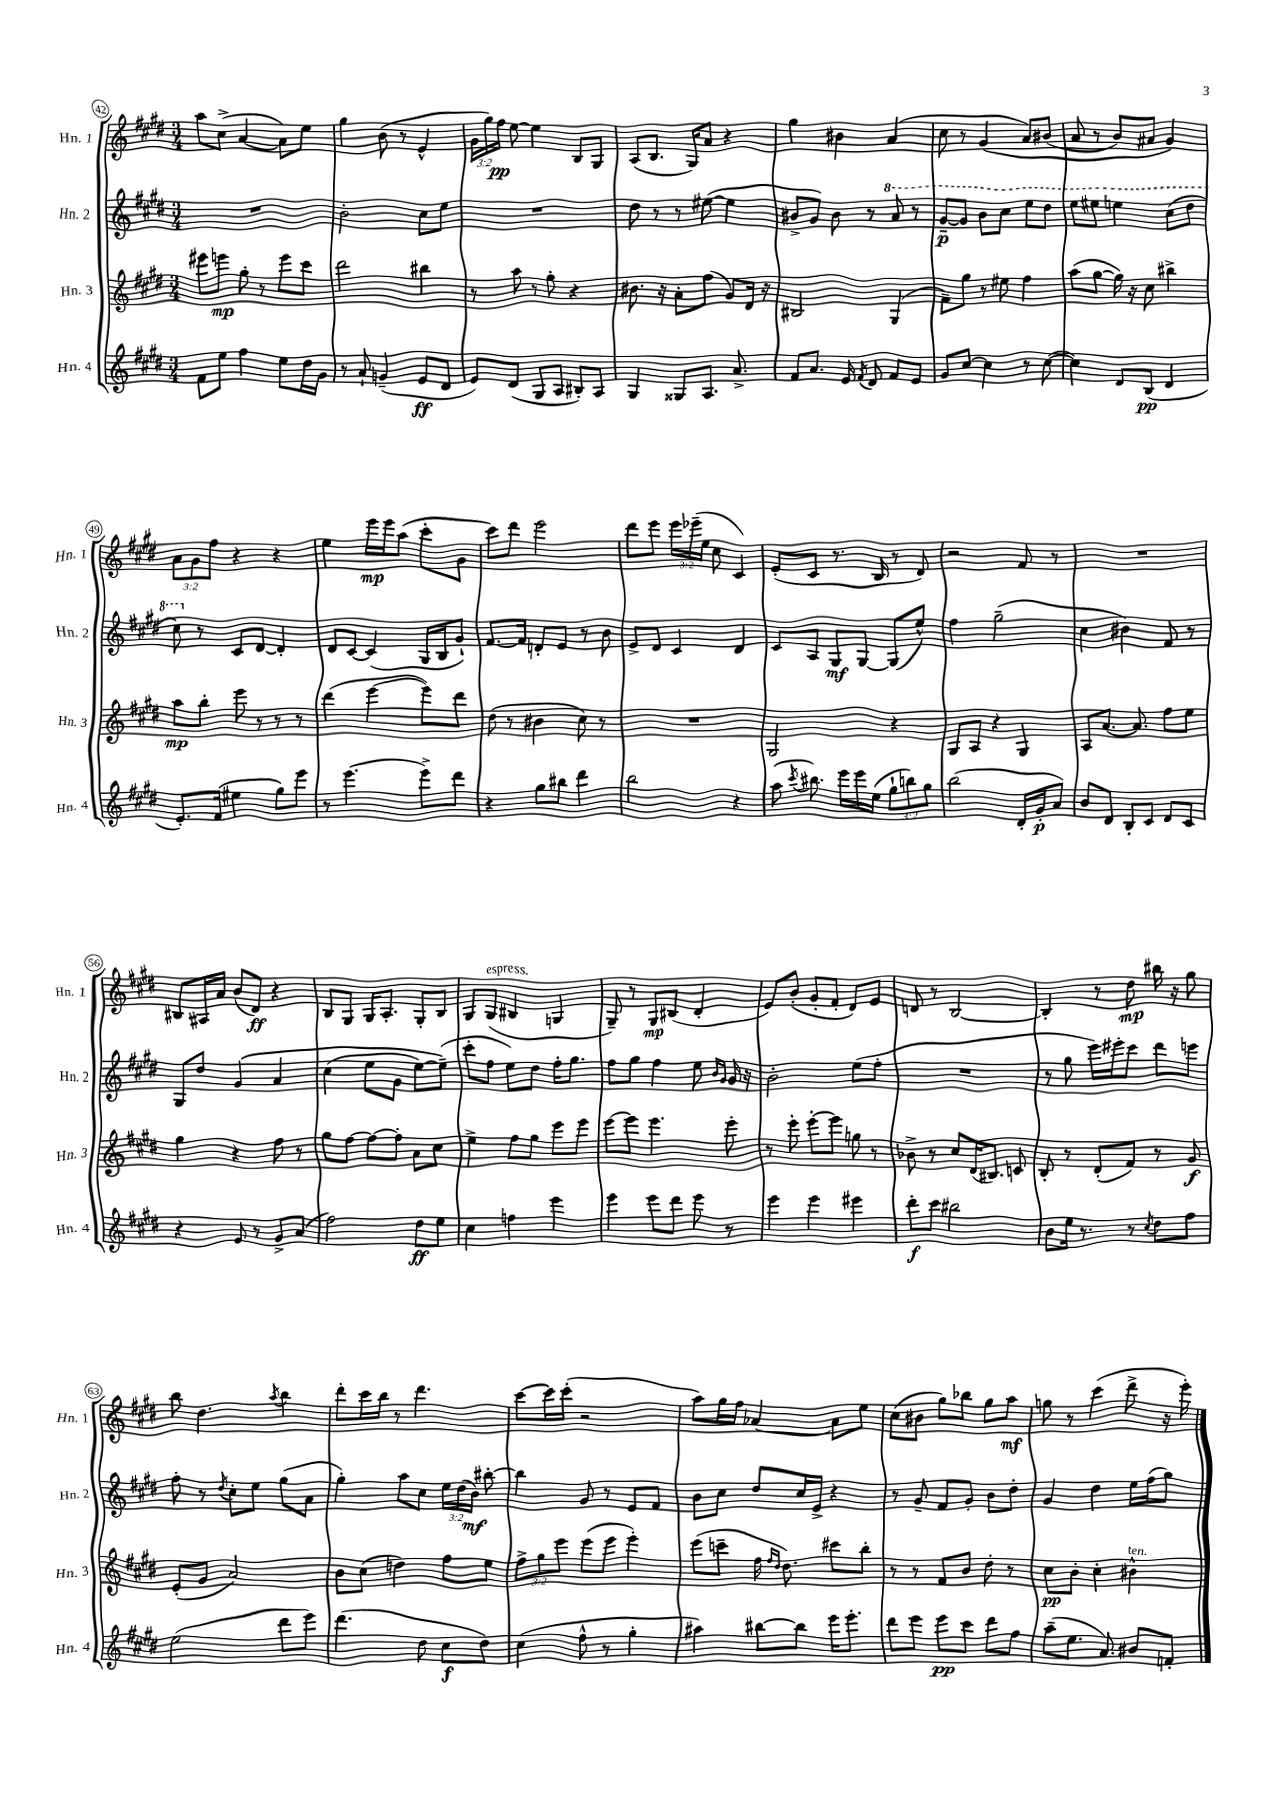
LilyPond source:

<<
\new StaffGroup <<
\new Staff = "s0" \with { instrumentName = "Hn. 1" shortInstrumentName = "Hn. 1" } {
    \clef treble \key e \major \numericTimeSignature \time 3/4 \override Staff.TupletNumber.text = #tuplet-number::calc-fraction-text
    \autoBeamOff a''8[ cis''8]->( a'4~ a'8[) e''8] |
    gis''4 b'8( r8 e'4-^ |
    \tuplet 3/2 { gis'16[ gis''16) fis''16]\pp } e''8~ e''4 b8[ gis8] |
    a8[( b8.] gis16[) a'8] r4 |
    gis''4 bis'4 a'4( |
    cis''8 r8 gis'4\( a'8[) bis'8]( |
    a'8 r8 b'8[) ais'8] gis'4\) |
    \tuplet 3/2 { a'8[ gis'8 fis''8] } r4 r4 |
    e''4 e'''16[\mp e'''16 a''8]( cis'''8[-. gis'8] |
    cis'''8[) dis'''8] e'''2 |
    dis'''8[ e'''8] \tuplet 3/2 { e'''16[ ees'''16--( e''16] } cis''8 cis'4) |
    e'8[-.( cis'8] r8. b16 r8 dis'8) |
    r2 fis'8 r8 |
    R2. |
    bis8[ ais16 a'16] b'8[( dis'8]\ff) r4 |
    b8[ gis8] gis16[ a8.]-. gis8[-. b8] |
    gis8[ gis8]^\markup { \italic "espress." }( bis4 g4 |
    gis8--) r8 gis8[\mp bis8]( dis'4-. |
    e'8[) b'8]-.( gis'8[-. fis'8]-. dis'8[) e'8] |
    d'8 r8 b2~ |
    b4-. r8 dis''8\mp bis''16 r16 gis''8 |
    b''8 dis''4. \acciaccatura { a''8 } b''4 |
    dis'''8[-. cis'''16 b''16] r8 dis'''4. |
    cis'''8[~ cis'''16 cis'''16]-.( r2 |
    a''8[) gis''16 fis''16] aes'4~ aes'8[ e''8] |
    cis''8[( bis'8] gis''8[) bes''8] gis''8[ a''8]\mf |
    g''8 r8 cis'''4( dis'''8-> r16 e'''16-.) \bar "|." |
}
\new Staff = "s1" \with { instrumentName = "Hn. 2" shortInstrumentName = "Hn. 2" } {
    \clef treble \key e \major \numericTimeSignature \time 3/4 \override Staff.TupletNumber.text = #tuplet-number::calc-fraction-text
    \autoBeamOff R2. |
    b'2-. cis''8[ e''8] |
    R2. |
    dis''8 r8 r8 eis''8~( eis''4 |
    bis'8[-> gis'8]) bis'8 r8 \ottava #1 a''8 r8 |
    gis''8[~--\p gis''8] b''8[ cis'''8] e'''8[ dis'''8] |
    e'''8[ eis'''8] e'''4 cis'''8[( dis'''8] |
    cis'''8) \ottava #0 r8 cis'8[ dis'8]~ dis'4-. |
    dis'8[ cis'8]~ cis'4( gis16[ b16 gis'8]-!) |
    fis'8.[~ fis'16] d'8[-. e'8] r8 b'8 |
    e'8[-> dis'8] cis'4 dis'4 |
    cis'8[ a8] gis8[\mf gis8]~ gis8[( e''8]-^) |
    fis''4 gis''2--( |
    cis''4 bis'4) fis'8 r8 |
    gis8[ dis''8] gis'4\( a'4 |
    cis''4( e''8[ gis'8] e''8[~) e''8]--(\) |
    cis'''8[-. fis''8] e''8[) dis''8] fis''16[-. gis''8.] |
    fis''8[ gis''8] fis''4 e''8 \grace { b'16[ gis'16] } gis'16 r16 |
    b'2-. e''8[( fis''8]-. |
    R2. |
    r8 gis''8 e'''16[) eis'''16-. cis'''8] dis'''8[ e'''8] |
    fis''8-. r8 \acciaccatura { dis''8 } cis''8[-. e''8] gis''8[( a'8] |
    gis''4-.) a''8[ cis''8] \tuplet 3/2 { e''16[ dis''16( b'16]\mf) } bis''8~-. |
    bis''4 gis'8 r8 e'8[ fis'8] |
    b'8[ cis''8] dis''8[ cis''16 e'16]-> r4 |
    r8 gis'8-- fis'8[ gis'8]-. b'8[ dis''8]-. |
    gis'4 dis''4 e''16[ fis''16( gis''8]) \bar "|." |
}
\new Staff = "s2" \with { instrumentName = "Hn. 3" shortInstrumentName = "Hn. 3" } {
    \clef treble \key e \major \numericTimeSignature \time 3/4 \override Staff.TupletNumber.text = #tuplet-number::calc-fraction-text
    \autoBeamOff eis'''8[ e'''8]\mp gis''8-. r8 e'''8[ cis'''8] |
    dis'''2 bis''4 |
    r8 a''8 r8 gis''8-. r4 |
    bis'8. r16 a'8[-. fis''8]( gis'8[) dis'16] r16 |
    bis2 gis4( |
    fis'8[--) gis''8] r8 eis''8 fis''4 |
    a''8[( gis''8]~ gis''16) r16 cis''8 bis''4-> |
    a''8[\mp b''8]-. e'''8 r8 r8 r8 |
    dis'''4( e'''4~ e'''8[) dis'''8] |
    dis''8( r8 bis'4 cis''8) r8 |
    R2. |
    gis2 r4 |
    gis8[ a8] r4 gis4 |
    a8[ a'8.]~ a'8. fis''8[ e''8] |
    gis''4 r4 fis''8 r8 |
    gis''8[ fis''8]~ fis''8[~ fis''8]-. a'8[ cis''8] |
    e''4-> fis''8[ gis''8] e'''8[ e'''8] |
    e'''8[~ e'''8] e'''4. e'''8-. |
    r8 e'''8-. e'''8[~-. e'''8] g''8 r8 |
    bes'8-> r8 cis''8[ dis'16( bis8.]) c'8 |
    b8-. r8 dis'8[-.( fis'8]) r8 gis'8\f |
    e'8[-.( gis'8] a'2) |
    b'8[ cis''8]( d''4) fis''8[ e''8] |
    \tuplet 3/2 { fis''8[-> gis''8 e'''8] } e'''8[( e'''8] e'''4-.) |
    e'''8[( c'''8]-- fis''16 \grace { fis''16[ dis''16] } dis''8.) cis'''8[ b''8]-. |
    r8 r8 fis'8[ b'8] dis''8-. r8 |
    cis''8[\pp b'8]-. cis''4-. bis'4-^^\markup { \italic "ten." } \bar "|." |
}
\new Staff = "s3" \with { instrumentName = "Hn. 4" shortInstrumentName = "Hn. 4" } {
    \clef treble \key e \major \numericTimeSignature \time 3/4 \override Staff.TupletNumber.text = #tuplet-number::calc-fraction-text
    \autoBeamOff fis'8[ e''8] fis''4 e''8[ dis''16 gis'16] |
    r8 a'8-! g'4--( e'8[\ff dis'8] |
    e'8[) dis'8]( gis8[ a8] bis8[-.) a8] |
    gis4 gisis8[ a8.] a'8.-> |
    fis'8[ a'8.] e'16 \acciaccatura { fis'8 } dis'8 fis'8[ e'8] |
    gis'8[ cis''8]~ cis''4 r8 cis''8~( |
    cis''4) dis'8[ b8]\pp( dis'4 |
    e'8.[-.) fis'16]( eis''4 gis''8[) e'''8] |
    r8 e'''4.~ e'''8[-> dis'''8] |
    r4 gis''8[ bis''8] dis'''4 |
    b''2 r4 |
    a''8( \acciaccatura { cis'''8 } bis''8.) e'''16[ e'''16 e''16]( \tuplet 3/2 { gis''8[-! b''8) gis''8] } |
    b''2( dis'16[-. gis'16-.\p a'8]) |
    b'8[ dis'8] b8[-. cis'8] dis'8[ cis'8] |
    r4 e'8 r8 gis'8[-> a'8]( |
    fis''2) dis''8[\ff e''8] |
    cis''4 f''4 e'''4 |
    e'''4 e'''8[ dis'''8] e'''8 r8 |
    e'''4 e'''4 eis'''4 |
    dis'''8[-.\f cis'''8] bis''2 |
    b'8[ e''16] r8. r8 \acciaccatura { cis''8 } dis''8[ fis''8] |
    e''2( dis'''8[ e'''8]) |
    dis'''4.( dis''8 cis''8[\f dis''8]) |
    cis''4( fis''8-^ r8 gis''4-. |
    ais''4) bis''8[~ bis''8] e'''16[ e'''8.]-. |
    dis'''8[ e'''8] e'''8[\pp cis'''8] dis'''8[ fis''8] |
    a''8[--( e''8.] a'8.) bis'8[ f'8]-. \bar "|." |
}
>>
>>
\layout { \context { \Score currentBarNumber = #42 \override BarNumber.stencil = #(make-stencil-circler 0.1 0.3 ly:text-interface::print) } }
